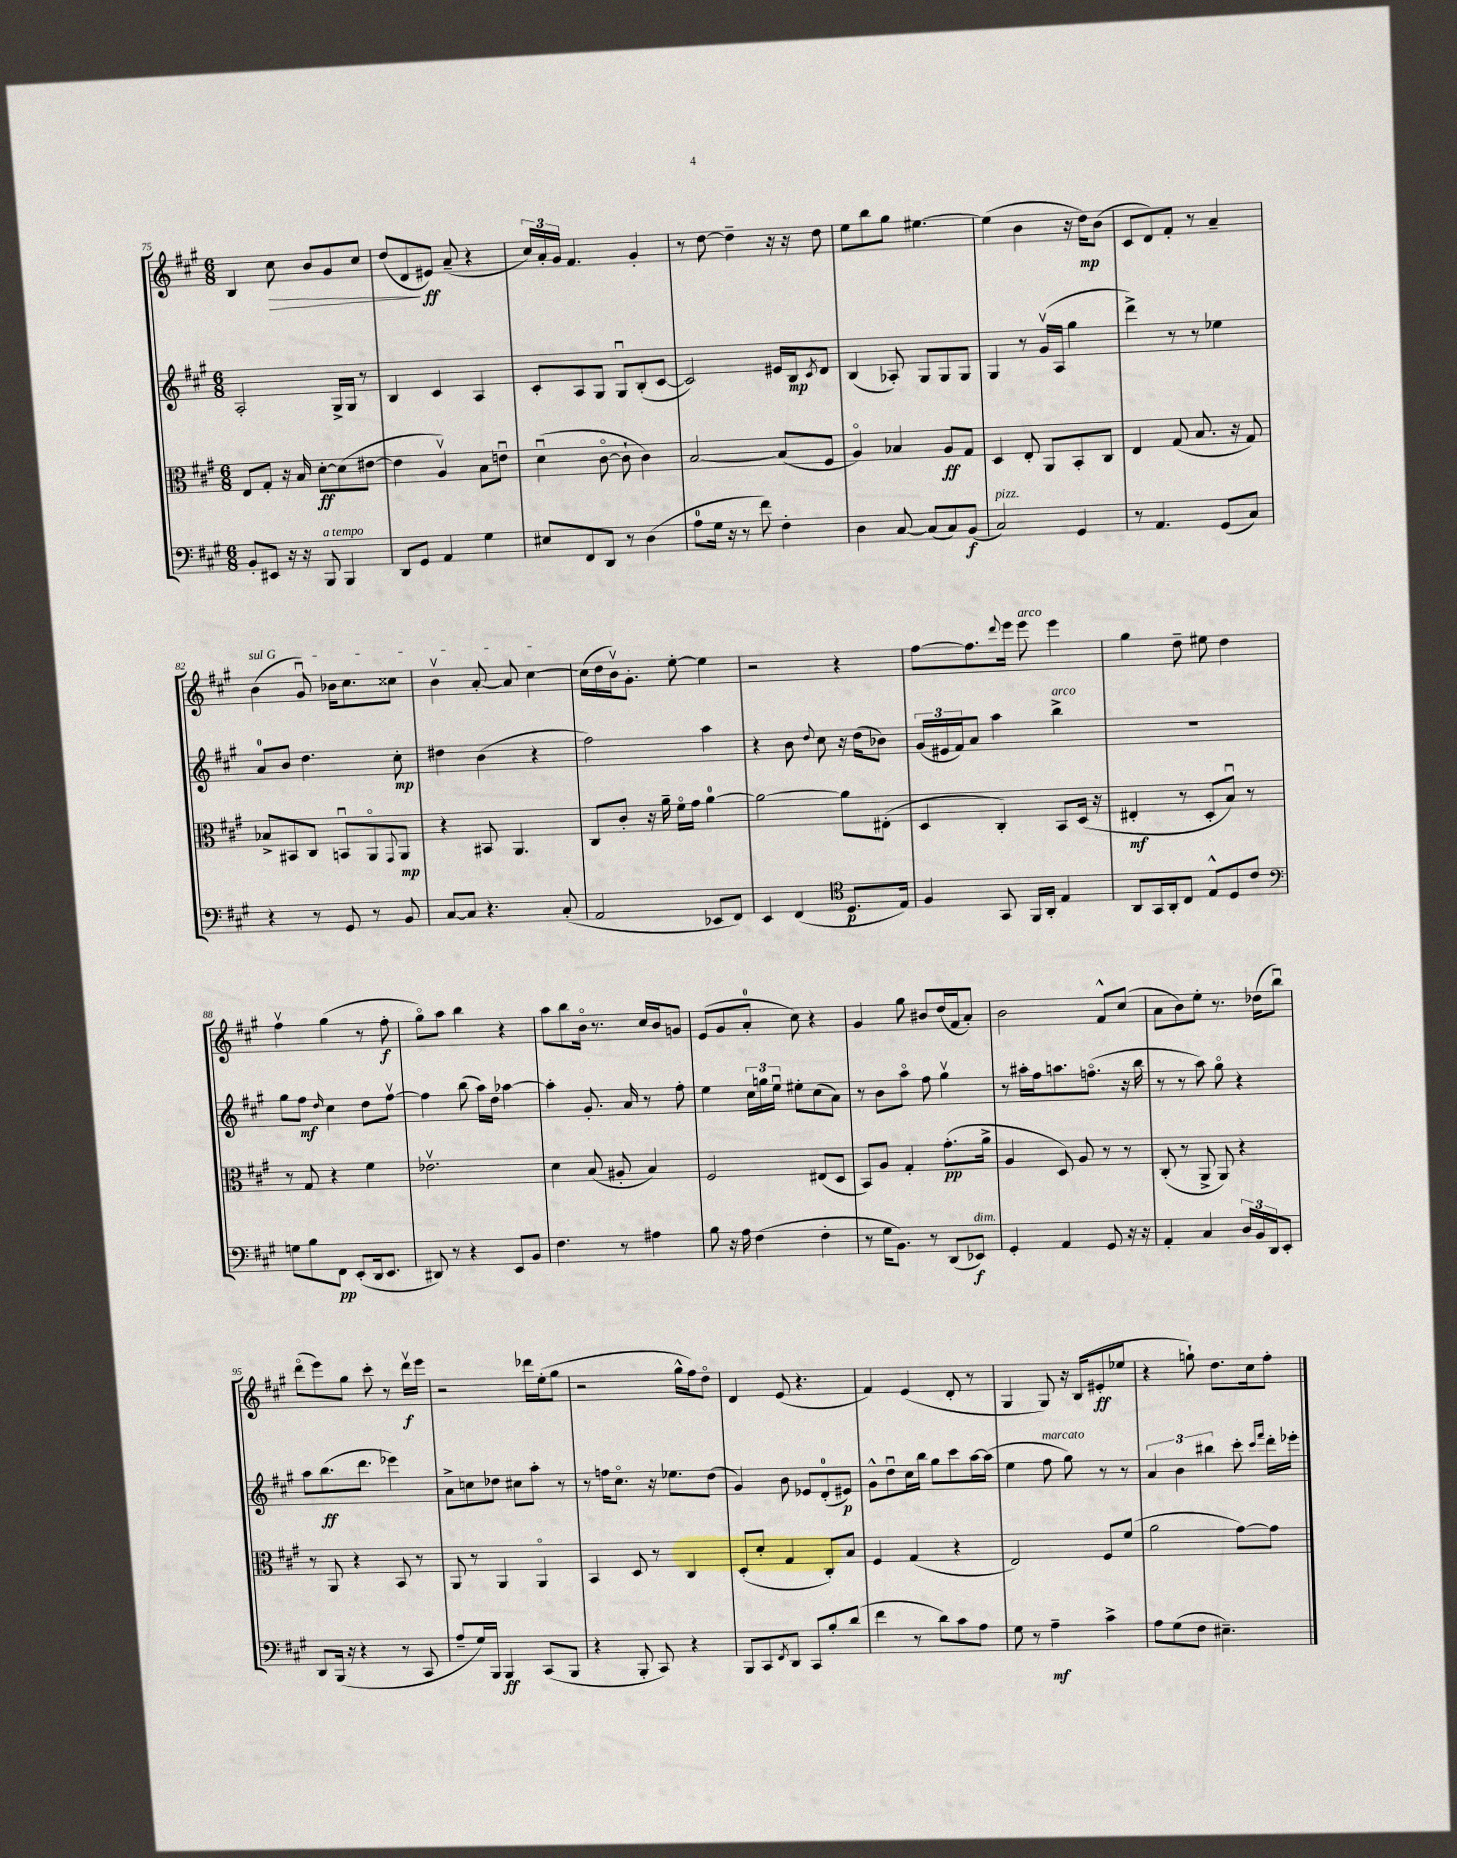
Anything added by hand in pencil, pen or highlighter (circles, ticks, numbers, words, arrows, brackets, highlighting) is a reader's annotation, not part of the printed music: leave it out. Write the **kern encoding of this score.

**kern	**dynam	**kern	**dynam	**kern	**dynam	**kern	**dynam
*part4	*part4	*part3	*part3	*part2	*part2	*part1	*part1
*staff4	*staff4	*staff3	*staff3	*staff2	*staff2	*staff1	*staff1
*clefF4	*	*clefC3	*	*clefG2	*	*clefG2	*
*k[f#c#g#]	*	*k[f#c#g#]	*	*k[f#c#g#]	*	*k[f#c#g#]	*
*M6/8	*	*M6/8	*	*M6/8	*	*M6/8	*
=75	=75	=75	=75	=75	=75	=75	=75
8BB'/L	.	8E/L	.	2A'/	.	4B/	.
8EE#X/J	.	8G#'/J	.	.	.	.	.
!	!	!	!	!	!	!	!LO:HP:b
16r	.	16r	.	.	.	8cc#\	>
16r	.	16B/	.	.	.	.	.
!LO:TX:a:i:t=a tempo	!	!	!	!	!	!	!
8BBB/	.	[8d'\L	ff	.	.	8b/L	.
4BBB/	.	(8d\]	.	16G#^/LL	.	8g#/	.
.	.	.	.	16G#/JJ	.	.	.
.	.	[8e#X\J	.	8r	.	8cc#/J	.
=76	=76	=76	=76	=76	=76	=76	=76
8DD/L	.	4e#\]	.	4B/	.	(8dd/L	.
8GG#/J	.	.	.	.	.	8d/	.
4AA/	.	4Av/)	.	4c#/	.	8e#X/J)	] ff
.	.	.	.	.	.	(8a~/	.
4G#\	.	8B\L	.	4A/	.	4r	.
.	.	8enu\J	.	.	.	.	.
=77	=77	=77	=77	=77	=77	=77	=77
8E#X/L	.	(4du\	.	8c#'/L	.	24cc#/LL)	.
.	.	.	.	.	.	24a'/	.
.	.	.	.	.	.	24g#/JJ	.
8FF#/	.	.	.	8A/	.	4.f#/	.
8DD/J	.	[8c#\	.	8G#/J	.	.	.
8r	.	8c#`\]	.	8G#u/L	.	.	.
(4D\	.	4c#\)	.	(8B'/	.	4g#'/	.
.	.	.	.	[8c#/J	.	.	.
=78	=78	=78	=78	=78	=78	=78	=78
8A\L	.	[2B/	.	2c#/])	.	8r	.
16G#\Jk	.	.	.	.	.	[8dd\	.
16r	.	.	.	.	.	.	.
8r	.	.	.	.	.	4dd~\]	.
8f#\)	.	.	.	.	.	.	.
4F#'\	.	(8B/L]	.	16e#X/LL	.	16r	.
.	.	.	.	16B/J	mp	16r	.
.	.	.	.	8qc#/	.	.	.
.	.	8F#/J	.	8d/J	.	8dd\	.
=79	=79	=79	=79	=79	=79	=79	=79
4D\	.	4A/)	.	(4B/	.	8ee\L	.
.	.	.	.	.	.	8bb\	.
[8C#/	.	4B-X/	.	8A-X'/)	.	8gg#\J	.
(8C#/L]	.	.	.	8G#/L	.	[4.ee#X\	.
8C#/)	.	8A/L	ff	8G#/	.	.	.
(8BB/J	f	8G#/J	.	8G#/J	.	.	.
=80	=80	=80	=80	=80	=80	=80	=80
!LO:TX:a:i:t=pizz.	!	!	!	!	!	!	!
2C#/)	.	4D/	.	4G#/	.	(4ee#\]	.
.	.	8E'/	.	8r	.	4b\	.
.	.	8AA/L	.	(16g#v/LL	.	.	.
.	.	.	.	16A/JJ	.	.	.
4GG#/	.	8BB'/	.	4gg#\	.	16r	.
.	.	.	.	.	.	16dd\KL)	mp
.	.	8C#/J	.	.	.	(8b\J	.
=81	=81	=81	=81	=81	=81	=81	=81
8r	.	4E/	.	4ddd^\)	.	8c#/L	.
4.AA/	.	.	.	.	.	8d/)	.
.	.	(8G#/	.	8r	.	8f#'/J	.
.	.	8.B/	.	8r	.	8r	.
(8GG#/L	.	.	.	4ee-X\	.	4a~/	.
.	.	16r	.	.	.	.	.
8C#/J)	.	8G#/)	.	.	.	.	.
!!LO:LB:g=z
=82	=82	=82	=82	=82	=82	=82	=82
!	!	!	!	!	!	!LO:TX:a:i:t=sul G	!
4r	.	8B-X^/L	.	8a/L	.	(4b\	.
.	.	8BB#X/	.	8b/J	.	.	.
8r	.	8C#/J	.	4.dd\	.	8g#u/)	.
8GG#/	.	8BBnu/L	.	.	.	16b-X\KL	.
.	.	.	.	.	.	8.cc#\	.
8r	.	8AA/	.	.	.	.	.
.	.	8qqGG#/	.	.	.	.	.
8BB/	.	8AA/J	mp	8cc#'\	mp	8cc##X\J	.
=83	=83	=83	=83	=83	=83	=83	=83
[8C#/L	.	4r	.	4dd#X\	.	4bv\	.
8C#/J]	.	.	.	.	.	.	.
4.r	.	8BB#X/	.	(4b\	.	[8a'/	.
.	.	4.AA/	.	.	.	8a/]	.
.	.	.	.	4r	.	[4cc#\	.
(8C#'/	.	.	.	.	.	.	.
=84	=84	=84	=84	=84	=84	=84	=84
2AA/	.	8C#/L	.	2ff#\)	.	(16cc#\LL]	.
.	.	.	.	.	.	16dd\	.
.	.	8c#'/J	.	.	.	16bv\J)	.
.	.	.	.	.	.	8.g#'\J	.
.	.	16r	.	.	.	.	.
.	.	16a~\	.	.	.	.	.
.	.	16f#\LL	.	.	.	[8ee'\	.
.	.	16g#\JJ	.	.	.	.	.
8EE-X/L	.	[4a\	.	4aa\	.	4ee\]	.
8FF#/J)	.	.	.	.	.	.	.
=85	=85	=85	=85	=85	=85	=85	=85
4EE/	.	2a\_	.	4r	.	2r	.
(4FF#/	.	.	.	8b\	.	.	.
.	.	.	.	8qqdd/	.	.	.
.	.	.	.	8cc#\	.	.	.
*clefC4	*	*	*	*	*	*	*
8.D/L	p	8a\L]	.	16r	.	4r	.
.	.	.	.	(16dd\KL	.	.	.
.	.	(8E#X'\J	.	8b-X\J)	.	.	.
16E/Jk)	.	.	.	.	.	.	.
=86	=86	=86	=86	=86	=86	=86	=86
4F#/	.	4D/	.	(24g#/LL	.	[8ff#\L	.
.	.	.	.	24e#X/	.	.	.
.	.	.	.	24f#/J)	.	.	.
.	.	.	.	8a/J	.	8.ff#\]	.
8GG#/	.	4C#'/)	.	4aa\	.	.	.
.	.	.	.	.	.	8qqddd/	.
.	.	.	.	.	.	16eee\Jk	.
!	!	!	!	!	!	!LO:TX:a:i:t=arco	!
16FF#/LL	.	.	.	.	.	8eee\	.
16AA'/JJ	.	.	.	.	.	.	.
!	!	!	!	!LO:TX:a:i:t=arco	!	!	!
4E/	.	8BB/L	.	4bb^\	.	4eee\	.
.	.	(16D/Jk	.	.	.	.	.
.	.	16r	.	.	.	.	.
=87	=87	=87	=87	=87	=87	=87	=87
8AA/L	.	4E#X'/	mf	2.r	.	4gg#\	.
16GG#/L	.	.	.	.	.	.	.
16AA'/J	.	.	.	.	.	.	.
8C#/J	.	8r	.	.	.	8dd~\	.
8E^^/L	.	8D'/L	.	.	.	8ee#X\	.
8D/	.	8Bu/J)	.	.	.	4dd\	.
8c#/J	.	8r	.	.	.	.	.
!!LO:LB:g=z
=88	=88	=88	=88	=88	=88	=88	=88
*clefF4	*	*	*	*	*	*	*
8Gn\L	.	8r	.	8gg#\L	.	4ff#v\	.
8B\	.	8G#/	.	8ff#\J	mf	.	.
.	.	.	.	16qqdd/	.	.	.
8FF#\J	pp	4r	.	4cc#\	.	(4gg#\	.
(8EE'/L	.	.	.	.	.	.	.
16DD/k	.	4f#\	.	8dd\L	.	8r	.
8.EE/J	.	.	.	.	.	.	.
.	.	.	.	[8ff#v\J	.	8ff#'\	f
=89	=89	=89	=89	=89	=89	=89	=89
8DD#X/)	.	2.e-Xv\	.	4ff#\]	.	8gg#\L)	.
8r	.	.	.	.	.	8aa\J	.
4r	.	.	.	(8bb\	.	4bb\	.
.	.	.	.	16aa\LL)	.	.	.
.	.	.	.	16dd\JJ	.	.	.
8EE/L	.	.	.	[4aa-X\	.	4r	.
8BB/J	.	.	.	.	.	.	.
=90	=90	=90	=90	=90	=90	=90	=90
4.F#\	.	4d\	.	4aa-'\]	.	8aa\L	.
.	.	.	.	.	.	8bb\	.
.	.	(8B/	.	8.g#'/	.	16b\Jk	.
.	.	.	.	.	.	8.r	.
8r	.	8A#X'/	.	.	.	.	.
.	.	.	.	16a/	.	.	.
4A#X\	.	4B/)	.	8r	.	16cc#/LL	.
.	.	.	.	.	.	16b/J	.
.	.	.	.	8ff#'\	.	8gn/J	.
=91	=91	=91	=91	=91	=91	=91	=91
8B\	.	2F#/	.	4ee\	.	(8e/L	.
16r	.	.	.	.	.	8g#/	.
16A\	.	.	.	.	.	.	.
(4F#\	.	.	.	24cc#\LL	.	8a'/J	.
.	.	.	.	24ggn\	.	.	.
.	.	.	.	24eeu\JJ	.	.	.
.	.	.	.	8ee#X'\L	.	8cc#\)	.
4F#'\	.	(8E#X/L	.	(8cc#\	.	4r	.
.	.	8D/J	.	8a\J)	.	.	.
=92	=92	=92	=92	=92	=92	=92	=92
8r	.	8BB/L)	.	8r	.	4g#/	.
16G#\KL	.	8A/J	.	8b\L	.	.	.
8.BB\J)	.	.	.	.	.	.	.
.	.	4G#'/	.	8aa\J	.	8gg#\	.
8r	.	.	.	8ff#\	.	8b#X/L	.
(8DD/L	.	(8.g#'\L	pp	4gg#v\	.	(16dd/L	.
.	.	.	.	.	.	16f#/J	.
!LO:TX:a:i:t=dim.	!	!	!	!	!	!	!
8EE-X/J)	f	.	.	.	.	8a'/J)	.
.	.	16a^\Jk	.	.	.	.	.
=93	=93	=93	=93	=93	=93	=93	=93
4GG#'/	.	4A/	.	8r	.	2b\	.
.	.	.	.	16aa#X'\LL	.	.	.
.	.	.	.	16ff#\J	.	.	.
4AA/	.	8D/)	.	8.aan\	.	.	.
.	.	8A/	.	.	.	.	.
.	.	.	.	(8.ffn\J	.	.	.
8GG#/	.	8r	.	.	.	8f#^^/L	.
16r	.	8r	.	16r	.	(8cc#/J	.
16r	.	.	.	16bb\	.	.	.
=94	=94	=94	=94	=94	=94	=94	=94
4AA'/	.	(8C#'/	.	8r	.	8a\L	.
.	.	8r	.	8r	.	8b\)	.
4C#/	.	8AA^/	.	8aa\)	.	8ee'\J	.
.	.	8AA/)	.	8gg#\	.	8.r	.
24D/LL	.	4r	.	4r	.	.	.
24BB/	.	.	.	.	.	.	.
.	.	.	.	.	.	(16dd-X\KL	.
24DD/J	.	.	.	.	.	.	.
8EE'/J	.	.	.	.	.	8bbu\J)	.
!!LO:LB:g=z
=95	=95	=95	=95	=95	=95	=95	=95
8DD/L	.	8r	.	8aa\L	.	(8ddd\L	.
(16BBB/Jk	.	8AA/	.	(8.bb\	ff	8eee\)	.
16r	.	.	.	.	.	.	.
4r	.	4r	.	.	.	8gg#\J	.
.	.	.	.	8.ddd\J	.	.	.
.	.	.	.	.	.	8ccc#'\	.
8r	.	8BB/	.	4eee-X\)	.	8r	.
8CC#/	.	8r	.	.	.	16dddv\LL	f
.	.	.	.	.	.	16eee\JJ	.
=96	=96	=96	=96	=96	=96	=96	=96
8A~/L	.	8AA/	.	8a^\L	.	2r	.
16G#/L)	.	8r	.	8ccn\	.	.	.
16BBB/JJ	.	.	.	.	.	.	.
4BBB/	ff	4AA/	.	8dd-X\J	.	.	.
.	.	.	.	8cc#X\L	.	.	.
(8CC#/L	.	4AA/	.	8aa'\J	.	16ddd-X\LL	.
.	.	.	.	.	.	(16ee'\J	.
8BBB/J	.	.	.	8r	.	8gg#\J	.
=97	=97	=97	=97	=97	=97	=97	=97
4r	.	4BB/	.	8r	.	2r	.
.	.	.	.	16ffn\KL	.	.	.
.	.	.	.	8.cc#\J	.	.	.
8BBB'/	.	8D/	.	.	.	.	.
8CC#/)	.	8r	.	16r	.	.	.
.	.	.	.	8.ee-X\L	.	.	.
4r	.	4C#/	.	.	.	16gg#^^\LL	.
.	.	.	.	.	.	16ff#\J)	.
.	.	.	.	(8dd\J	.	8dd\J	.
=98	=98	=98	=98	=98	=98	=98	=98
8BBB/L	.	(8D'/L	.	4g#/)	.	4d/	.
8CC#/	.	8d'/J	.	.	.	.	.
8qFF#/	.	.	.	.	.	.	.
8DD/J	.	4G#/	.	8b\	.	(8e/	.
8CC#/L	.	.	.	8e-X/L	.	4.r	.
8B'/	.	8C#'/L)	.	(8d'/	.	.	.
(8d/J	.	8B/J	.	8e#X/J)	p	.	.
=99	=99	=99	=99	=99	=99	=99	=99
4f#\	.	4F#/	.	8g#^^\L	.	4f#/)	.
.	.	.	.	8ddu\	.	.	.
8r	.	(4G#/	.	16cc#\L	.	(4e/	.
.	.	.	.	16bb\JJ	.	.	.
8d\L)	.	.	.	8gg#\L	.	.	.
8c#\	.	4r	.	8ccc#\	.	8d'/	.
8A\J	.	.	.	[16aa\L	.	8r	.
.	.	.	.	(16aa\JJ]	.	.	.
=100	=100	=100	=100	=100	=100	=100	=100
8G#\	.	2E/)	.	4ee\	.	4G#/	.
8r	.	.	.	.	.	.	.
!	!	!	!	!LO:TX:a:i:t=marcato	!	!	!
4A~\	mf	.	.	8ff#\	.	8G#/)	.
.	.	.	.	8gg#\)	.	16r	.
.	.	.	.	.	.	(16B/KL	.
4c#^\	.	8F#/L	.	8r	.	8e#X'/	ff
.	.	(8f#/J	.	8r	.	8ee-X/J	.
=101	=101	=101	=101	=101	=101	=101	=101
8A\L	.	2a\	.	6a/	.	4r	.
(8G#\	.	.	.	.	.	.	.
.	.	.	.	6b\	.	.	.
8F#\J	.	.	.	.	.	8ggn`\)	.
.	.	.	.	6bb#X\	.	.	.
4.E#X~\)	.	.	.	.	.	8.dd\L	.
.	.	[8g#\L)	.	8ccc#'\	.	.	.
.	.	.	.	.	.	16cc#\k	.
.	.	.	.	16qqccc#/LL	.	.	.
.	.	.	.	16qqfff#/JJ	.	.	.
.	.	8g#\J]	.	16ddd'\LL	.	8ff#'\J	.
.	.	.	.	16eee-X'\JJ	.	.	.
==	==	==	==	==	==	==	==
*-	*-	*-	*-	*-	*-	*-	*-
